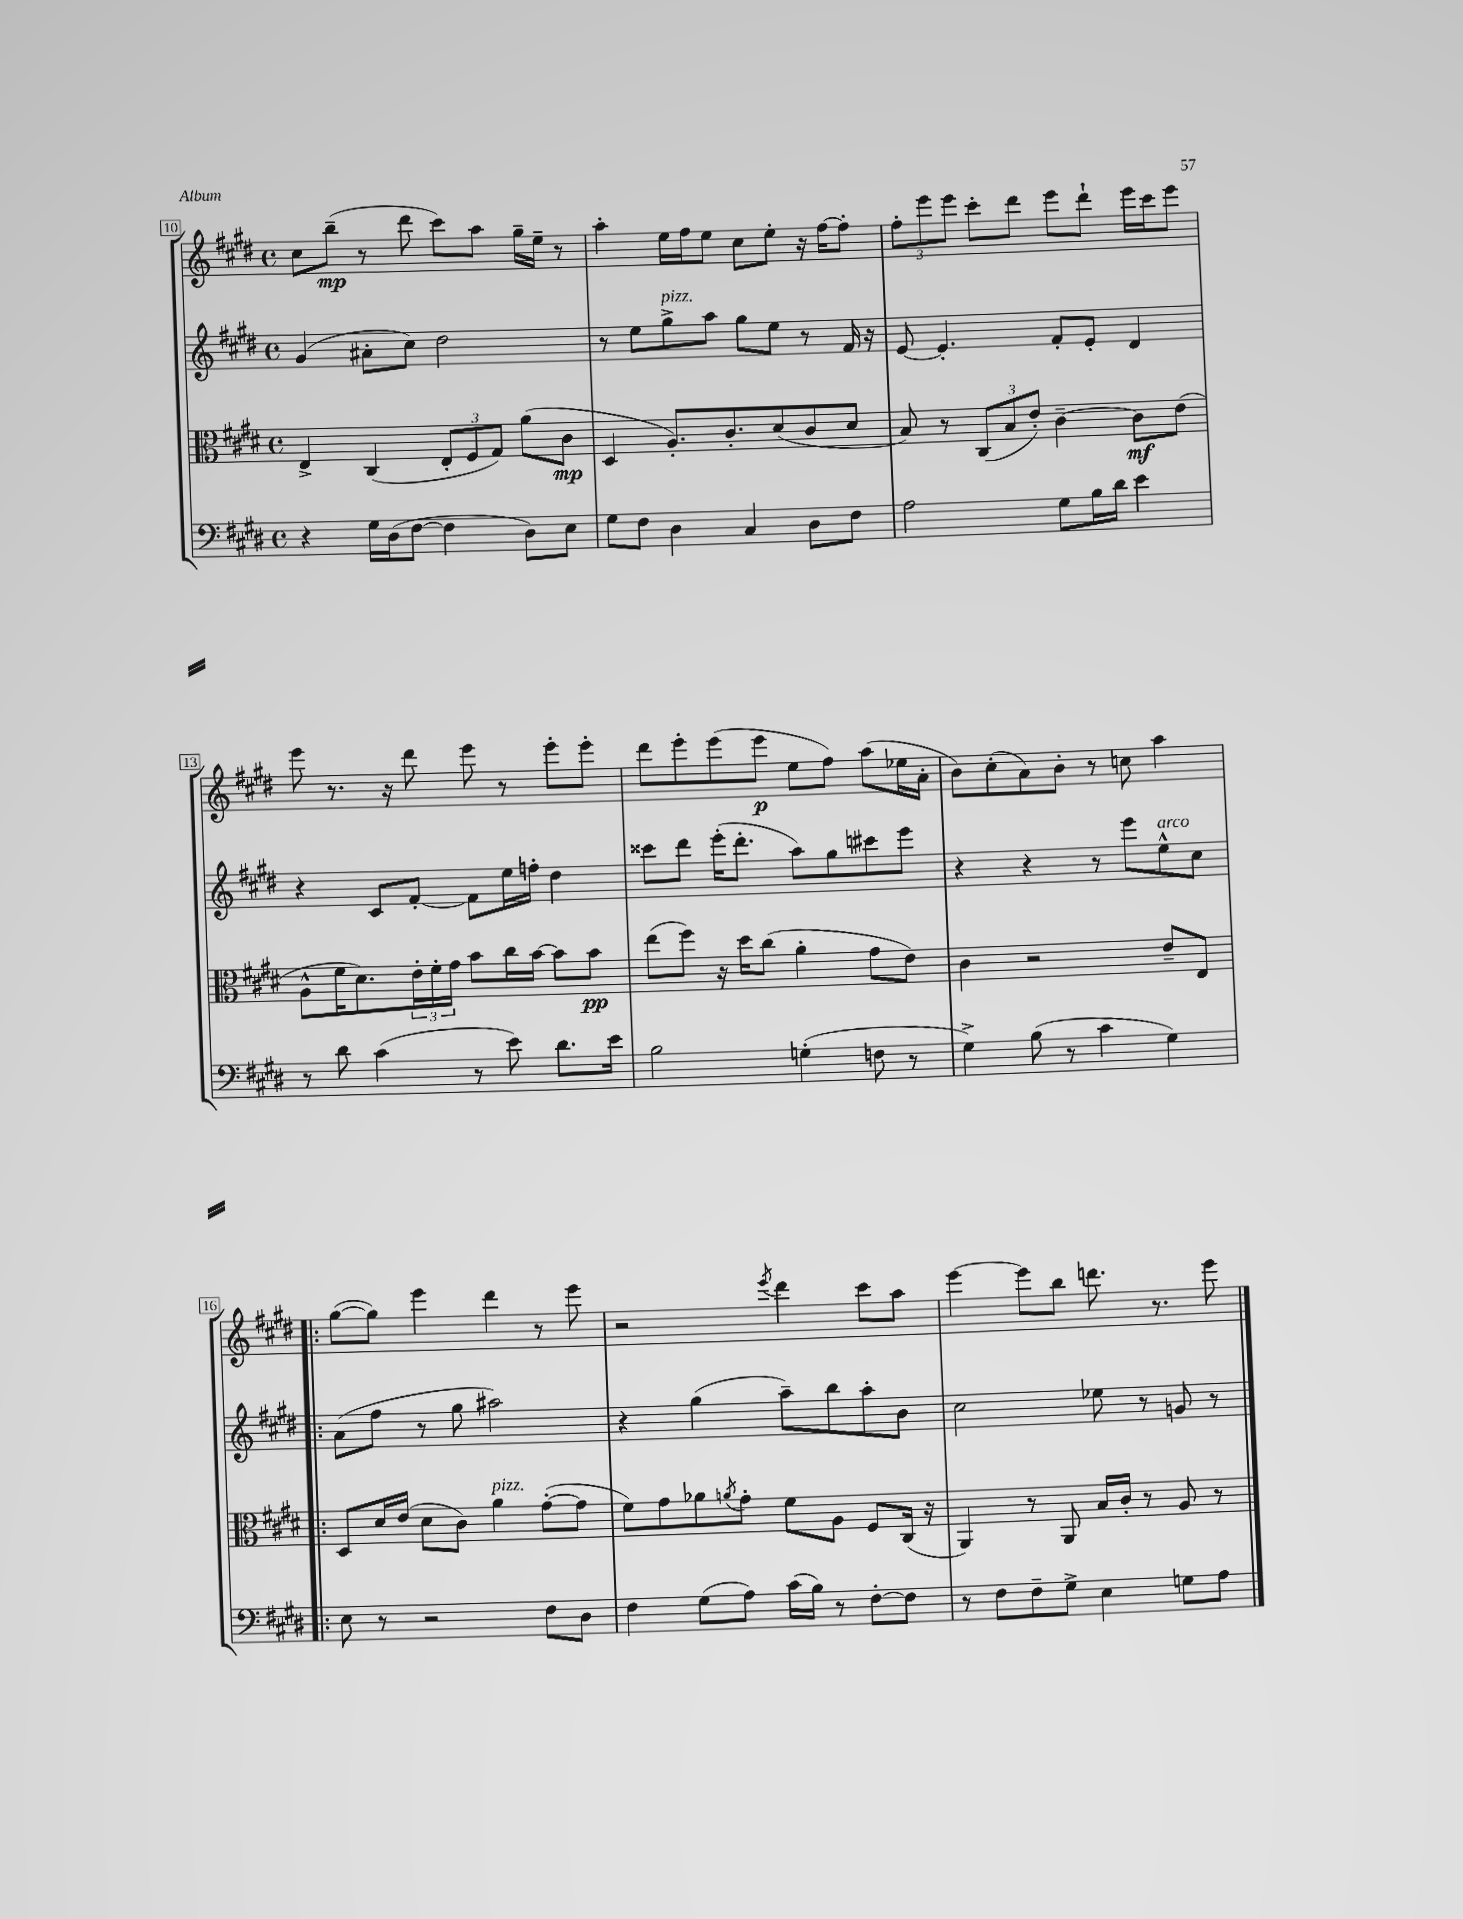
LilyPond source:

<<
\new StaffGroup <<
\new Staff = "s0" {
    \clef treble \key e \major \defaultTimeSignature \time 4/4
    cis''8 b''8--\mp( r8 dis'''8 cis'''8) a''8 gis''16-- e''16-- r8 |
    a''4-. e''16 fis''16 e''8 cis''8 e''8-. r16 fis''16~ fis''8-. |
    \tuplet 3/2 { fis''8-. e'''8 e'''8 } cis'''8-. dis'''8 e'''8 dis'''8-! e'''16 cis'''16 e'''8 |
    e'''8 r8. r16 dis'''8 e'''8 r8 e'''8-. e'''8-. |
    dis'''8 e'''8-. e'''8( e'''8\p e''8 fis''8) a''8( ees''16 a'16-. |
    b'8) cis''8-.( a'8) b'8-. r8 c''8 a''4 |
    \bar ".|:" gis''8~( gis''8) e'''4 dis'''4 r8 e'''8 |
    r2 \acciaccatura { e'''8 } dis'''4 cis'''8 a''8 |
    e'''4~ e'''8 b''8 d'''8. r8. e'''8 \bar "|." |
}
\new Staff = "s1" {
    \clef treble \key e \major \defaultTimeSignature \time 4/4
    gis'4( ais'8-. cis''8) dis''2 |
    r8 e''8 gis''8->^\markup { \italic "pizz." } a''8 gis''8 e''8 r8 fis'16 r16 |
    e'8~ e'4.-. fis'8-. e'8-. dis'4 |
    r4 cis'8 fis'8~-. fis'8 e''16 f''16-. dis''4 |
    cisis'''8 dis'''8 e'''16-.( dis'''8.-. a''8) gis''8 cis'''8 e'''8 |
    r4 r4 r8 e'''8 e''8-^^\markup { \italic "arco" } cis''8 |
    \bar ".|:" a'8( fis''8 r8 gis''8 ais''2) |
    r4 gis''4( a''8--) b''8 a''8-. b'8 |
    cis''2 ees''8 r8 g'8 r8 \bar "|." |
}
\new Staff = "s2" {
    \clef alto \key e \major \defaultTimeSignature \time 4/4
    e4-> cis4( \tuplet 3/2 { e8-. fis8 gis8) } a'8( cis'8\mp |
    dis4 a8.-.) cis'8.-. dis'8( cis'8 dis'8 |
    b8) r8 \tuplet 3/2 { cis8( b8 e'8-.) } cis'4~-- cis'8\mf e'8( |
    a8-^ fis'16 dis'8.) \tuplet 3/2 { e'16-. fis'16-. gis'16 } b'8 cis''16 b'16~ b'8 b'8\pp |
    e''8( fis''8) r16 dis''16 cis''8( a'4-. gis'8 e'8) |
    cis'4 r2 e'8-- e8 |
    \bar ".|:" dis8 dis'16 e'16( dis'8 cis'8) a'4^\markup { \italic "pizz." } gis'8~-.( gis'8 |
    fis'8) gis'8 aes'8 \acciaccatura { a'8 } gis'8-. fis'8 a8 fis8 cis16( r16 |
    a,4) r8 a,8 b16 cis'16-. r8 a8 r8 \bar "|." |
}
\new Staff = "s3" {
    \clef bass \key e \major \defaultTimeSignature \time 4/4
    r4 gis16 dis16( fis8~ fis4 dis8) e8 |
    gis8 fis8 dis4 cis4 dis8 fis8 |
    a2 gis8 b16 dis'16 e'4 |
    r8 dis'8 cis'4( r8 e'8) dis'8. e'16 |
    b2 g4-.( f8 r8 |
    gis4->) b8( r8 cis'4 gis4) |
    \bar ".|:" e8 r8 r2 fis8 dis8 |
    fis4 gis8( a8) cis'16( b16) r8 fis8~-. fis8 |
    r8 fis8 fis8-- gis8-> e4 g8 a8 \bar "|." |
}
>>
>>
\layout { \context { \Score currentBarNumber = #10 \override BarNumber.stencil = #(make-stencil-boxer 0.1 0.3 ly:text-interface::print) } }
